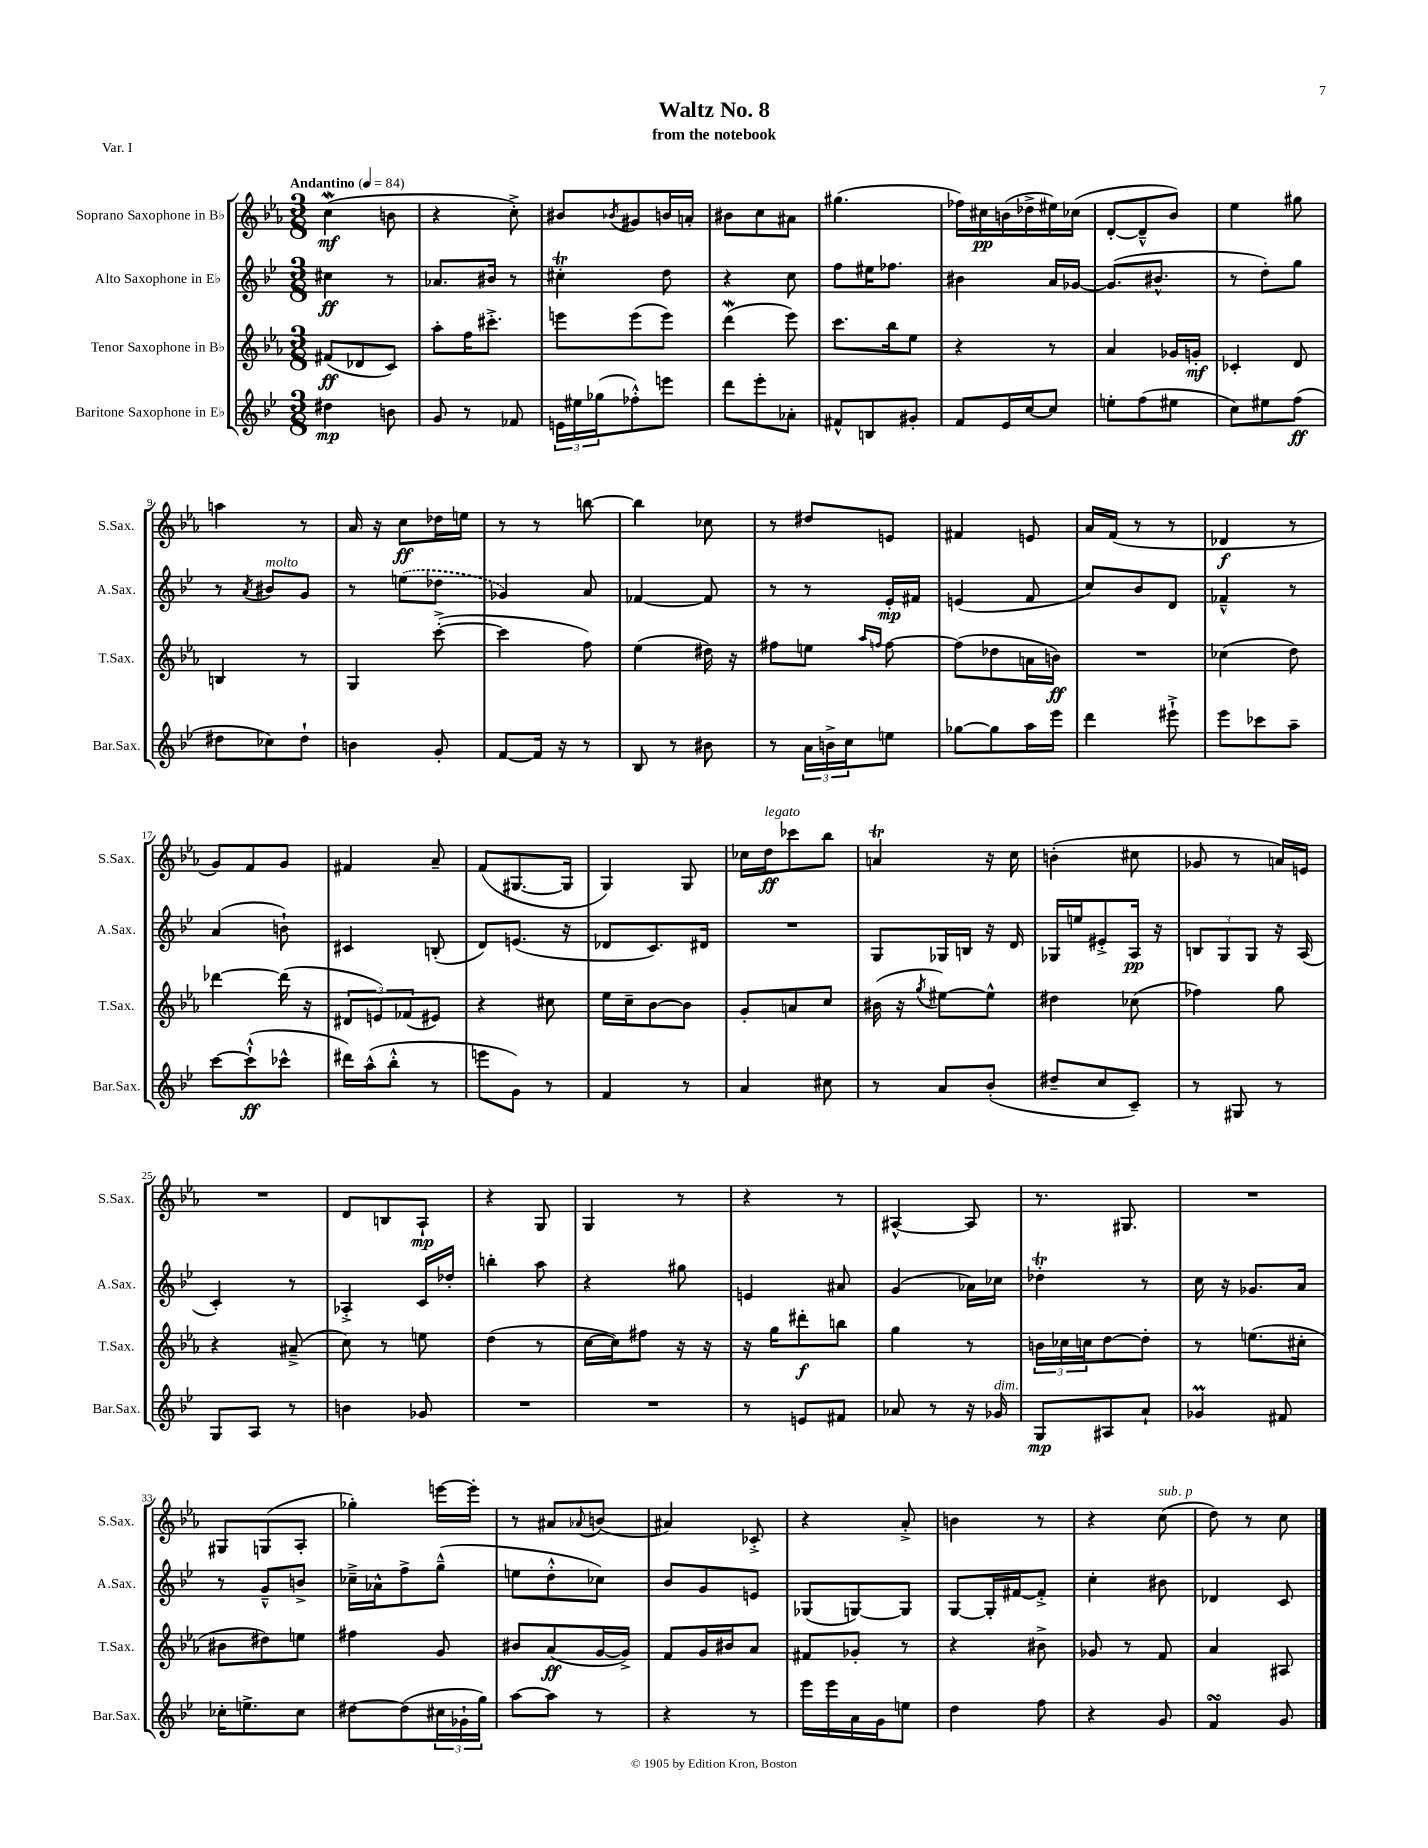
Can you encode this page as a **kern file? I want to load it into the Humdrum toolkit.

**kern	**dynam	**kern	**dynam	**kern	**dynam	**kern	**dynam
*part4	*part4	*part3	*part3	*part2	*part2	*part1	*part1
*staff4	*staff4	*staff3	*staff3	*staff2	*staff2	*staff1	*staff1
*I"Baritone Saxophone in E♭	*	*I"Tenor Saxophone in B♭	*	*I"Alto Saxophone in E♭	*	*I"Soprano Saxophone in B♭	*
*I'Bar.Sax.	*	*I'T.Sax.	*	*I'A.Sax.	*	*I'S.Sax.	*
*clefG2	*	*clefG2	*	*clefG2	*	*clefG2	*
*k[b-e-]	*	*k[b-e-a-]	*	*k[b-e-]	*	*k[b-e-a-]	*
*M3/8	*	*M3/8	*	*M3/8	*	*M3/8	*
*MM84	*	*MM84	*	*MM84	*	*MM84	*
=1	=1	=1	=1	=1	=1	=1	=1
!	!	!	!	!	!	!LO:TX:a:B:t=Andantino	!
4dd#X\	mp	(8f#X/L	ff	4cc#X\	ff	(4ccW\	mf
.	.	8d-X/	.	.	.	.	.
8bn\	.	8c/J)	.	8r	.	8bn\	.
=2	=2	=2	=2	=2	=2	=2	=2
8g/	.	8aa-'\L	.	8.a-X/L	.	4r	.
8r	.	16ff\K	.	.	.	.	.
.	.	8.ccc#X'^\J	.	16b#X/Jk	.	.	.
8f-X/	.	.	.	8r	.	8cc'^\)	.
=3	=3	=3	=3	=3	=3	=3	=3
24en\LL	.	8eeen\L	.	4cc#Xt'\	.	8b#X/L	.
24ee#X\	.	.	.	.	.	.	.
(24gg-X\J	.	.	.	.	.	.	.
.	.	.	.	.	.	8qb-X/	.
8ff-X'^^\)	.	(8eee\	.	.	.	8g#X/	.
8eeen\J	.	8eee\J)	.	8dd\	.	16bn/L	.
.	.	.	.	.	.	16an'/JJ	.
=4	=4	=4	=4	=4	=4	=4	=4
8ddd\L	.	(4dddW\	.	4r	.	8b#X\L	.
8eee-'\	.	.	.	.	.	8cc\	.
8a-X'\J	.	8eee-\)	.	8cc\	.	8a#X\J	.
=5	=5	=5	=5	=5	=5	=5	=5
8f#X^^/L	.	8.ccc\L	.	8ff\L	.	(4.gg#X\	.
8Bn/	.	.	.	16ee#X\K	.	.	.
.	.	16bb-\k	.	8.ff-X\J	.	.	.
8g#X'/J	.	8ee-\J	.	.	.	.	.
=6	=6	=6	=6	=6	=6	=6	=6
8f/L	.	4r	.	4b#X\	.	16ff-X\LL)	.
.	.	.	.	.	.	16cc#X\	pp
16e-/L	.	.	.	.	.	(16bn\	.
[16cc/J	.	.	.	.	.	16dd-X^\	.
8cc/J]	.	8r	.	16a/LL	.	16ee#X\)	.
.	.	.	.	[16g-X/JJ	.	(16cc-X\JJ	.
=7	=7	=7	=7	=7	=7	=7	=7
8een'\L	.	4a-/	.	(8.g-/L]	.	[8d'/L	.
(8ff\	.	.	.	.	.	8d~^^/]	.
.	.	.	.	8.b#X^^/J	.	.	.
8ee#X\J	.	16g-X/LL	.	.	.	8b-/J)	.
.	.	16gn'/JJ	mf	.	.	.	.
=8	=8	=8	=8	=8	=8	=8	=8
8cc\L)	.	4c-X'/	.	8r	.	4ee-\	.
8ee#X\	.	.	.	8dd'\L)	.	.	.
(8ff\J	ff	8d/	.	8gg\J	.	8gg#X\	.
!!LO:LB:g=z
=9	=9	=9	=9	=9	=9	=9	=9
8dd#X\L	.	4Bn/	.	8r	.	4aan\	.
.	.	.	.	8qa/	.	.	.
!	!	!	!	!LO:TX:a:i:t=molto	!	!	!
8cc-X\)	.	.	.	8b#X/L	.	.	.
8dd#`\J	.	8r	.	8g/J	.	8r	.
=10	=10	=10	=10	=10	=10	=10	=10
4bn\	.	4G/	.	8r	.	16a-/	.
.	.	.	.	.	.	16r	.
.	.	.	.	(8een\L	.	8cc\L	ff
8g'/	.	([8ccc'^\	.	8dd-X\J	.	16dd-X\L	.
.	.	.	.	.	.	16een\JJ	.
=11	=11	=11	=11	=11	=11	=11	=11
[8f/L	.	4ccc\]	.	4g-X/)	.	8r	.
16f/Jk]	.	.	.	.	.	8r	.
16r	.	.	.	.	.	.	.
8r	.	8ff\)	.	8a/	.	[8bbn\	.
=12	=12	=12	=12	=12	=12	=12	=12
8B-/	.	(4ee-\	.	[4f-X/	.	4bb\]	.
8r	.	.	.	.	.	.	.
8b#X\	.	16dd#X\)	.	8f-/]	.	8cc-X\	.
.	.	16r	.	.	.	.	.
=13	=13	=13	=13	=13	=13	=13	=13
8r	.	8ff#X\L	.	8r	.	8r	.
24a\LL	.	8een\J	.	8r	.	8dd#X/L	.
24bn^\	.	.	.	.	.	.	.
24cc\J	.	.	.	.	.	.	.
.	.	16qqaa-/LL	.	.	.	.	.
.	.	16qqffn/JJ	.	.	.	.	.
8een\J	.	[8ff\	.	16e-'/LL	mp	8en/J	.
.	.	.	.	16f#X/JJ	.	.	.
=14	=14	=14	=14	=14	=14	=14	=14
[8gg-X\L	.	(8ff\L]	.	(4en/	.	4f#X/	.
8gg-\]	.	8dd-X\	.	.	.	.	.
16aa\L	.	16an\L	.	8f/	.	8en/	.
16eee-\JJ	.	16bn\JJ)	ff	.	.	.	.
=15	=15	=15	=15	=15	=15	=15	=15
4ddd\	.	4.r	.	8cc/L)	.	16a-/LL	.
.	.	.	.	.	.	(16f/JJ	.
.	.	.	.	8b-/	.	8r	.
8eee#X`^\	.	.	.	8d/J	.	8r	.
=16	=16	=16	=16	=16	=16	=16	=16
8eee-\L	.	(4cc-X\	.	4f-X~^^/	.	4d-X/	f
8ccc-X\	.	.	.	.	.	.	.
8aa~\J	.	8dd\)	.	8r	.	8r	.
!!LO:LB:g=z
=17	=17	=17	=17	=17	=17	=17	=17
[8ccc\L	.	[4ddd-X\	.	(4a/	.	8g/L)	.
(8ccc`^^\]	ff	.	.	.	.	8f/	.
8ccc-X^^\J	.	(16ddd-\]	.	8bn`\)	.	8g/J	.
.	.	16r	.	.	.	.	.
=18	=18	=18	=18	=18	=18	=18	=18
16ddd#X\LL)	.	12d#X/L	.	4c#X/	.	4f#X/	.
(16aa^^\J	.	.	.	.	.	.	.
.	.	12en/)	.	.	.	.	.
8bb-'^^\J	.	.	.	.	.	.	.
.	.	(12f-X/	.	.	.	.	.
8r	.	8e#X/J)	.	(8Bn'/	.	8a-~/	.
=19	=19	=19	=19	=19	=19	=19	=19
8eeen\L	.	4r	.	8d/L)	.	(8f/L	.
8g\J)	.	.	.	(8.en/J	.	[8.G#X/	.
8r	.	8cc#X\	.	.	.	.	.
.	.	.	.	16r	.	16G#/Jk]	.
=20	=20	=20	=20	=20	=20	=20	=20
4f/	.	16ee-\LL	.	8d-X/L	.	4G/)	.
.	.	16cc~\J	.	.	.	.	.
.	.	[8b-\	.	8.c/)	.	.	.
8r	.	8b-\J]	.	.	.	8G/	.
.	.	.	.	16d#X/Jk	.	.	.
=21	=21	=21	=21	=21	=21	=21	=21
4a/	.	8g'/L	.	4.r	.	16cc-X\LL	.
!	!	!	!	!	!	!LO:TX:a:i:t=legato	!
.	.	.	.	.	.	16dd\J	ff
.	.	8an/	.	.	.	8ccc-X\	.
8cc#X\	.	8cc/J	.	.	.	8bb-\J	.
=22	=22	=22	=22	=22	=22	=22	=22
8r	.	(16b#X\	.	8G/L	.	4ant/	.
.	.	16r	.	.	.	.	.
.	.	8qgg/	.	.	.	.	.
8a/L	.	[8ee#X\L)	.	16G-X/L	.	.	.
.	.	.	.	16Bn/JJ	.	.	.
(8b-'/J	.	8ee#^^\J]	.	16r	.	16r	.
.	.	.	.	16d/	.	16cc\	.
=23	=23	=23	=23	=23	=23	=23	=23
8dd#X~/L	.	4dd#X\	.	16G-X/LL	.	(4bn'\	.
.	.	.	.	16een/J	.	.	.
8cc/	.	.	.	8e#X'^/	.	.	.
8c~/J)	.	(8cc-X\	.	16A/Jk	pp	8cc#X\	.
.	.	.	.	16r	.	.	.
=24	=24	=24	=24	=24	=24	=24	=24
8r	.	4ff-X\)	.	12Bn/L	.	8g-X/	.
.	.	.	.	12G/	.	.	.
8G#X/	.	.	.	.	.	8r	.
.	.	.	.	12G/J	.	.	.
8r	.	8gg\	.	16r	.	16an/LL)	.
.	.	.	.	(16A/	.	16en/JJ	.
!!LO:LB:g=z
=25	=25	=25	=25	=25	=25	=25	=25
8G/L	.	4r	.	4c'/)	.	4.r	.
8A/J	.	.	.	.	.	.	.
8r	.	(8a#X~^/	.	8r	.	.	.
=26	=26	=26	=26	=26	=26	=26	=26
4bn\	.	8cc\)	.	4A-X'^/	.	8d/L	.
.	.	8r	.	.	.	8Bn/	.
8g-X/	.	8een\	.	16c/LL	.	8A-`/J	mp
.	.	.	.	16dd-X'/JJ	.	.	.
=27	=27	=27	=27	=27	=27	=27	=27
4.r	.	(4dd\	.	4bbn'\	.	4r	.
.	.	8r	.	8aa\	.	8G/	.
=28	=28	=28	=28	=28	=28	=28	=28
4.r	.	[16cc\LL	.	4r	.	4G/	.
.	.	16cc\J])	.	.	.	.	.
.	.	8ff#X\J	.	.	.	.	.
.	.	16r	.	8gg#X\	.	8r	.
.	.	16r	.	.	.	.	.
=29	=29	=29	=29	=29	=29	=29	=29
8r	.	16r	.	4en/	.	4r	.
.	.	16gg\KL	.	.	.	.	.
8en/L	.	8ddd#X'\	f	.	.	.	.
8f#X/J	.	8bbn\J	.	8a#X/	.	8r	.
=30	=30	=30	=30	=30	=30	=30	=30
8a-X/	.	4gg\	.	(4g/	.	[4A#X^^/	.
8r	.	.	.	.	.	.	.
16r	.	8r	.	16a-X\LL)	.	8A#/]	.
!LO:TX:a:i:t=dim.	!	!	!	!	!	!	!
16g-X/	.	.	.	16cc-X\JJ	.	.	.
=31	=31	=31	=31	=31	=31	=31	=31
8G/L	mp	24bn\LL	.	4dd-XT'\	.	8.r	.
.	.	24cc-X\	.	.	.	.	.
.	.	24ccn\J	.	.	.	.	.
8A#X/	.	[8dd\	.	.	.	.	.
.	.	.	.	.	.	8.G#X/	.
8a`/J	.	8dd'\J]	.	8r	.	.	.
=32	=32	=32	=32	=32	=32	=32	=32
4g-XM/	.	8r	.	16cc\	.	4.r	.
.	.	.	.	16r	.	.	.
.	.	(8.een\L	.	8.g-X/L	.	.	.
8f#X/	.	.	.	.	.	.	.
.	.	16cc#X'\Jk	.	16a/Jk	.	.	.
!!LO:LB:g=z
=33	=33	=33	=33	=33	=33	=33	=33
16cc-X'\KL	.	8b#X\L	.	8r	.	8G#X/L	.
8.een^\	.	.	.	.	.	.	.
.	.	8dd#X\)	.	8g~^^/L	.	(8Gn/	.
8cc-\J	.	8een\J	.	8bn^/J	.	8A-'/J	.
=34	=34	=34	=34	=34	=34	=34	=34
[8dd#X\L	.	4ff#X\	.	16cc-X~^\LL	.	4gg-X'\)	.
.	.	.	.	16a-X^^\J	.	.	.
(8dd#\]	.	.	.	8ff^\	.	.	.
24cc#X\L	.	8g/	.	(8gg~^^\J	.	[16eeen\LL	.
24g-X`\	.	.	.	.	.	.	.
.	.	.	.	.	.	16eee'\JJ]	.
24gg\JJ)	.	.	.	.	.	.	.
=35	=35	=35	=35	=35	=35	=35	=35
[8aa\L	.	8b#X/L	.	8een\L	.	8r	.
8aa\J]	.	(8a-/	ff	8dd'^^\	.	8a#X/L	.
.	.	.	.	.	.	8qqa-X/	.
8r	.	[16g/L	.	8cc-X\J)	.	(8bn/J	.
.	.	16g^/JJ])	.	.	.	.	.
=36	=36	=36	=36	=36	=36	=36	=36
4r	.	8f/L	.	8b-/L	.	4a#X/)	.
.	.	16g/L	.	8g/	.	.	.
.	.	16b#X/J	.	.	.	.	.
8r	.	8a-/J	.	8en/J	.	8c-X'^/	.
=37	=37	=37	=37	=37	=37	=37	=37
16eee-\LL	.	8f#X/L	.	(8G-X/L	.	4r	.
16eee-\	.	.	.	.	.	.	.
16a\	.	8g-X'/J	.	[8Gn/)	.	.	.
16g\J	.	.	.	.	.	.	.
8een\J	.	8r	.	8G/J]	.	8a-'^/	.
=38	=38	=38	=38	=38	=38	=38	=38
4dd\	.	4r	.	[8G/L	.	4bn\	.
.	.	.	.	16G'/L]	.	.	.
.	.	.	.	[16f#X/J	.	.	.
8ff\	.	8b#X^\	.	8f#'^/J]	.	8r	.
=39	=39	=39	=39	=39	=39	=39	=39
4r	.	8g-X/	.	4cc'\	.	4r	.
.	.	8r	.	.	.	.	.
!	!	!	!	!	!	!LO:TX:a:i:t=sub. p	!
8g/	.	8f/	.	8b#X\	.	(8cc\	.
=40	=40	=40	=40	=40	=40	=40	=40
4fsSSS/	.	4a-/	.	4d-X/	.	8dd\)	.
.	.	.	.	.	.	8r	.
8g/	.	8A#X/	.	8c/	.	8cc\	.
==	==	==	==	==	==	==	==
*-	*-	*-	*-	*-	*-	*-	*-
